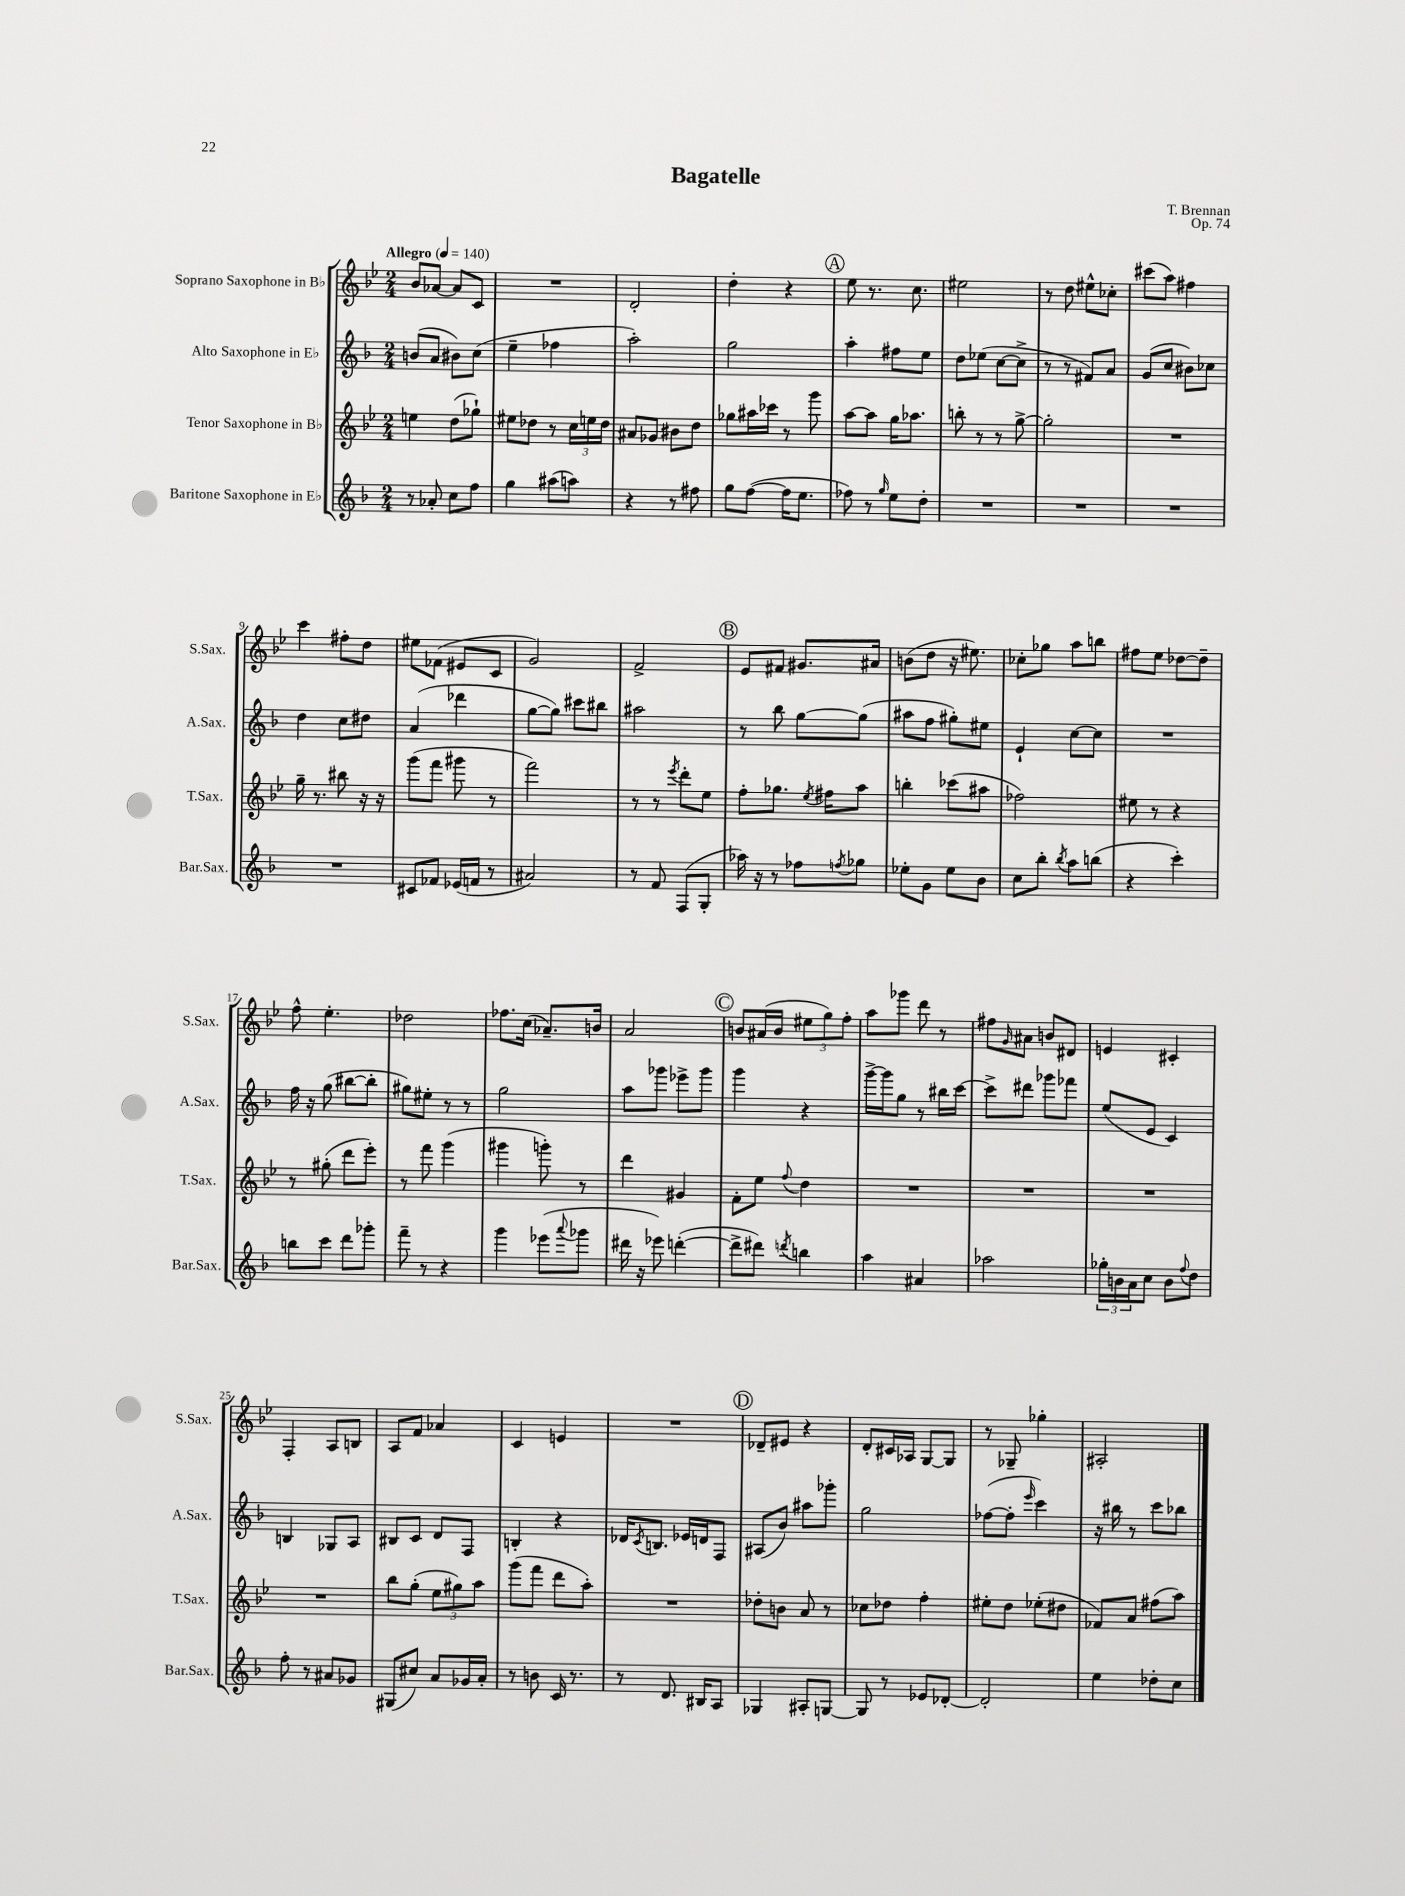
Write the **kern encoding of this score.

**kern	**kern	**kern	**kern
*part4	*part3	*part2	*part1
*staff4	*staff3	*staff2	*staff1
*I"Baritone Saxophone in E♭	*I"Tenor Saxophone in B♭	*I"Alto Saxophone in E♭	*I"Soprano Saxophone in B♭
*I'Bar.Sax.	*I'T.Sax.	*I'A.Sax.	*I'S.Sax.
*clefG2	*clefG2	*clefG2	*clefG2
*k[b-]	*k[b-e-]	*k[b-]	*k[b-e-]
*M2/4	*M2/4	*M2/4	*M2/4
*MM140	*MM140	*MM140	*MM140
=1	=1	=1	=1
!	!	!	!LO:TX:a:B:t=Allegro
8r	4een\	(8bn/L	8b-/L
8a-X'/	.	8a/J	[8a-X/J
8cc\L	(8dd\L	8b#X\L)	8a-/L]
8ff\J	8gg-X`\J)	(8cc\J	8c/J
=2	=2	=2	=2
4gg\	8ee#X\L	4ee~\	2r
.	8dd-X\J	.	.
(8aa#X\L	8r	4ff-X\	.
8aan\J)	24cc\LL	.	.
.	24een\	.	.
.	24dd-\JJ	.	.
=3	=3	=3	=3
4r	8a#X/L	2aa'\)	2d'/
.	8g-X/J	.	.
8r	8b#X\L	.	.
8ff#X\	8dd\J	.	.
=4	=4	=4	=4
8gg\L	8gg-X\L	2gg\	4dd'\
([8ff\J	16aa#X\L	.	.
.	16ccc-X\JJ	.	.
16ff\KL]	8r	.	4r
8.ee\J	.	.	.
.	8ggg\	.	.
!!LO:REH:place=s1:t=A
=5	=5	=5	=5
8ff-X\)	[8aa\L	4aa'\	8ee-\
8r	8aa\J]	.	8.r
16qqgg/	.	.	.
8ee\L	16gg\KL	8ff#X\L	.
.	8.aa-X\J	.	8.cc\
8dd'\J	.	8ee\J	.
=6	=6	=6	=6
2r	8bbn'\	8dd\L	2ee#X\
.	8r	(8ee-X\J	.
.	8r	[8cc\L	.
.	[8gg^\	8cc^\J]	.
=7	=7	=7	=7
2r	2gg'\]	8r	8r
.	.	8r	8dd\
.	.	8f#X/L)	8ee#X^^\L
.	.	8a/J	8cc-X'\J
=8	=8	=8	=8
2r	2r	(8g/L	(8ccc#X\L
.	.	8cc/J	8aa\J)
.	.	8b#X\L)	4ff#X\
.	.	8cc-X\J	.
!!LO:LB:g=z
=9	=9	=9	=9
2r	16gg~\	4dd\	4ccc\
.	8.r	.	.
.	8bb#X\	8cc\L	8ff#X'\L
.	16r	8dd#X\J	8dd\J
.	16r	.	.
=10	=10	=10	=10
8c#X/L	(8ggg\L	(4a/	8ee#X\L
8f-X/J	8fff\J	.	(8f-X\J
(16e-X/LL	8ggg#X\	4ddd-X\	8e#X/L
16fn/JJ	.	.	.
8r	8r	.	8c/J
=11	=11	=11	=11
2a#X/)	2fff\)	[8gg\L	2g/)
.	.	8gg\J])	.
.	.	8ccc#X\L	.
.	.	8bb#X\J	.
=12	=12	=12	=12
8r	8r	2aa#X\	2f^/
8f/	8r	.	.
.	8qeee-/	.	.
(8F/L	8ddd'\L	.	.
8G'/J	8ee-\J	.	.
!!LO:REH:place=s1:t=B
=13	=13	=13	=13
16aa-X\)	8ff'\L	8r	8e-/L
16r	.	.	.
8r	8.gg-X\J	8bb-\	8f#X/J
8ff-X\L	.	[8gg\L	8.g#X/L
.	8qee-/	.	.
.	16ff#X\KL	.	.
8qffn/	.	.	.
8gg-X\J	8aa\J	(8gg\J]	.
.	.	.	16a#X/Jk
=14	=14	=14	=14
8ee-X'\L	4bbn'\	8aa#X\L	(8bn\L
8g\J	.	8ff\J	8dd\J
8ee-\L	(8ccc-X\L	8gg#X'\L)	16r
.	.	.	8.ee#X\)
8b-\J	8aa#X\J	8ee#X\J	.
=15	=15	=15	=15
8cc\L	2ff-X\)	4e`/	8cc-X'\L
8bb-'\J	.	.	8gg-X\J
8qbb-/	.	.	.
8aa\L	.	[8cc\L	8aa\L
(8bbn\J	.	8cc\J]	8bbn\J
=16	=16	=16	=16
4r	8ee#X\	2r	8ff#X\L
.	8r	.	8ee-\J
4ccc'\)	4r	.	[8dd-X\L
.	.	.	8dd-~\J]
!!LO:LB:g=z
=17	=17	=17	=17
8bbn\L	8r	16ff\	8ff^^\
.	.	16r	.
8ccc\J	(8gg#X'\	(8gg\	4.ee-'\
8ddd\L	8ddd\L	[8bb#X\L	.
8ggg-X'\J	8eee-'\J)	8bb#'\J]	.
=18	=18	=18	=18
8fff~\	8r	8gg#X\L)	2dd-X\
8r	8fff\	8ee#X'\J	.
4r	(4ggg\	8r	.
.	.	8r	.
=19	=19	=19	=19
4ggg\	4ggg#X\	2gg\	8.ff-X\L
.	.	.	(16cc\Jk
(8eee-X\L	8gggn'\)	.	8.a-X~/L)
8qqaaa/	.	.	.
8ggg-X\J	8r	.	.
.	.	.	16bn/Jk
=20	=20	=20	=20
16ddd#X\	4ddd\	8aa\L	2a/
16r	.	.	.
8eee-X\)	.	8ggg-X\J	.
([4dddn'\	4g#X/	8eee-X^\L	.
.	.	8ggg-\J	.
!!LO:REH:place=s1:t=C
=21	=21	=21	=21
8ddd^\L]	8f'\L	4ggg\	8bn/L
8ddd#X\J)	8ee-\J	.	(16a#X/L
.	.	.	16b/JJ
8qdddn/	8qqff/	.	.
4bbn\	4dd\	4r	12ee#X\L
.	.	.	12gg\)
.	.	.	12ff'\J
=22	=22	=22	=22
4aa\	2r	[16ggg^\LL	8aa\L
.	.	16ggg\J]	.
.	.	8gg\J	8ggg-X\J
4a#X/	.	8r	8ddd\
.	.	16bb#X\LL	8r
.	.	[16ccc\JJ	.
=23	=23	=23	=23
2aa-X\	2r	8ccc^\L]	8ff#X\L
.	.	.	16qqg/
.	.	8ddd#X\J	8a#X\J
.	.	8ggg-X\L	8bn/L
.	.	8fff-X\J	8d#X/J
=24	=24	=24	=24
24gg-X'\LL	2r	(8ee/L	4en/
24bn\	.	.	.
24a\J	.	.	.
8cc\J	.	8e/J	.
8b\L	.	4c/)	4c#X'/
8qqff/	.	.	.
8dd\J	.	.	.
!!LO:LB:g=z
=25	=25	=25	=25
8ff'\	2r	4Bn/	4F'/
8r	.	.	.
8a#X/L	.	8G-X/L	8A/L
8g-X/J	.	8A/J	8Bn/J
=26	=26	=26	=26
(8G#X/L	8bb-\L	8B#X/L	8A/L
8cc#X/J)	(8gg'\J	8c/J	8f/J
8a/L	12ee-\L	8d/L	4a-X/
.	12gg#X\)	.	.
16g-X/L	.	8F/J	.
.	12aa\J	.	.
16a'/JJ	.	.	.
=27	=27	=27	=27
8r	(8ggg\L	4Bn'/	4c/
8bn\	8fff\J	.	.
16c/	8ddd\L	4r	4en/
8.r	.	.	.
.	8aa'\J)	.	.
=28	=28	=28	=28
8r	2r	16d-X/KL	2r
.	.	8qc/	.
.	.	8.Bn/J	.
8.d/	.	.	.
.	.	16e-X/LL	.
16B#X/KL	.	16dn/J	.
8A/J	.	8F/J	.
!!LO:REH:place=s1:t=D
=29	=29	=29	=29
4G-X/	8dd-X'\L	(8A#X/L	8d-X~/L
.	8bn\J	8b-/J)	8e#X/J
8A#X'/L	8a/	8aa#X\L	4r
[8Gn/J	8r	8ggg-X'\J	.
=30	=30	=30	=30
8G/]	8cc-X\L	2gg\	8d'/L
8r	8dd-X\J	.	16c#X/L
.	.	.	16A-X/JJ
8e-X/L	4ff'\	.	[8G/L
[8d-X'/J	.	.	8G/J]
=31	=31	=31	=31
2d-'/]	8ee#X'\L	([8ff-X\L	8r
.	8dd\J	8ff-'\J]	8G-X~/
.	.	16qqeee/	.
.	(8ee-X'\L	4ccc\)	4gg-X'\
.	8dd#X\J	.	.
=32	=32	=32	=32
4ee\	8f-X/L)	16r	2A#X'/
.	.	16bb#X\	.
.	8a/J	8r	.
8dd-X'\L	(8ff#X\L	8ccc\L	.
8cc\J	8aa\J)	8bb-X\J	.
==	==	==	==
*-	*-	*-	*-
